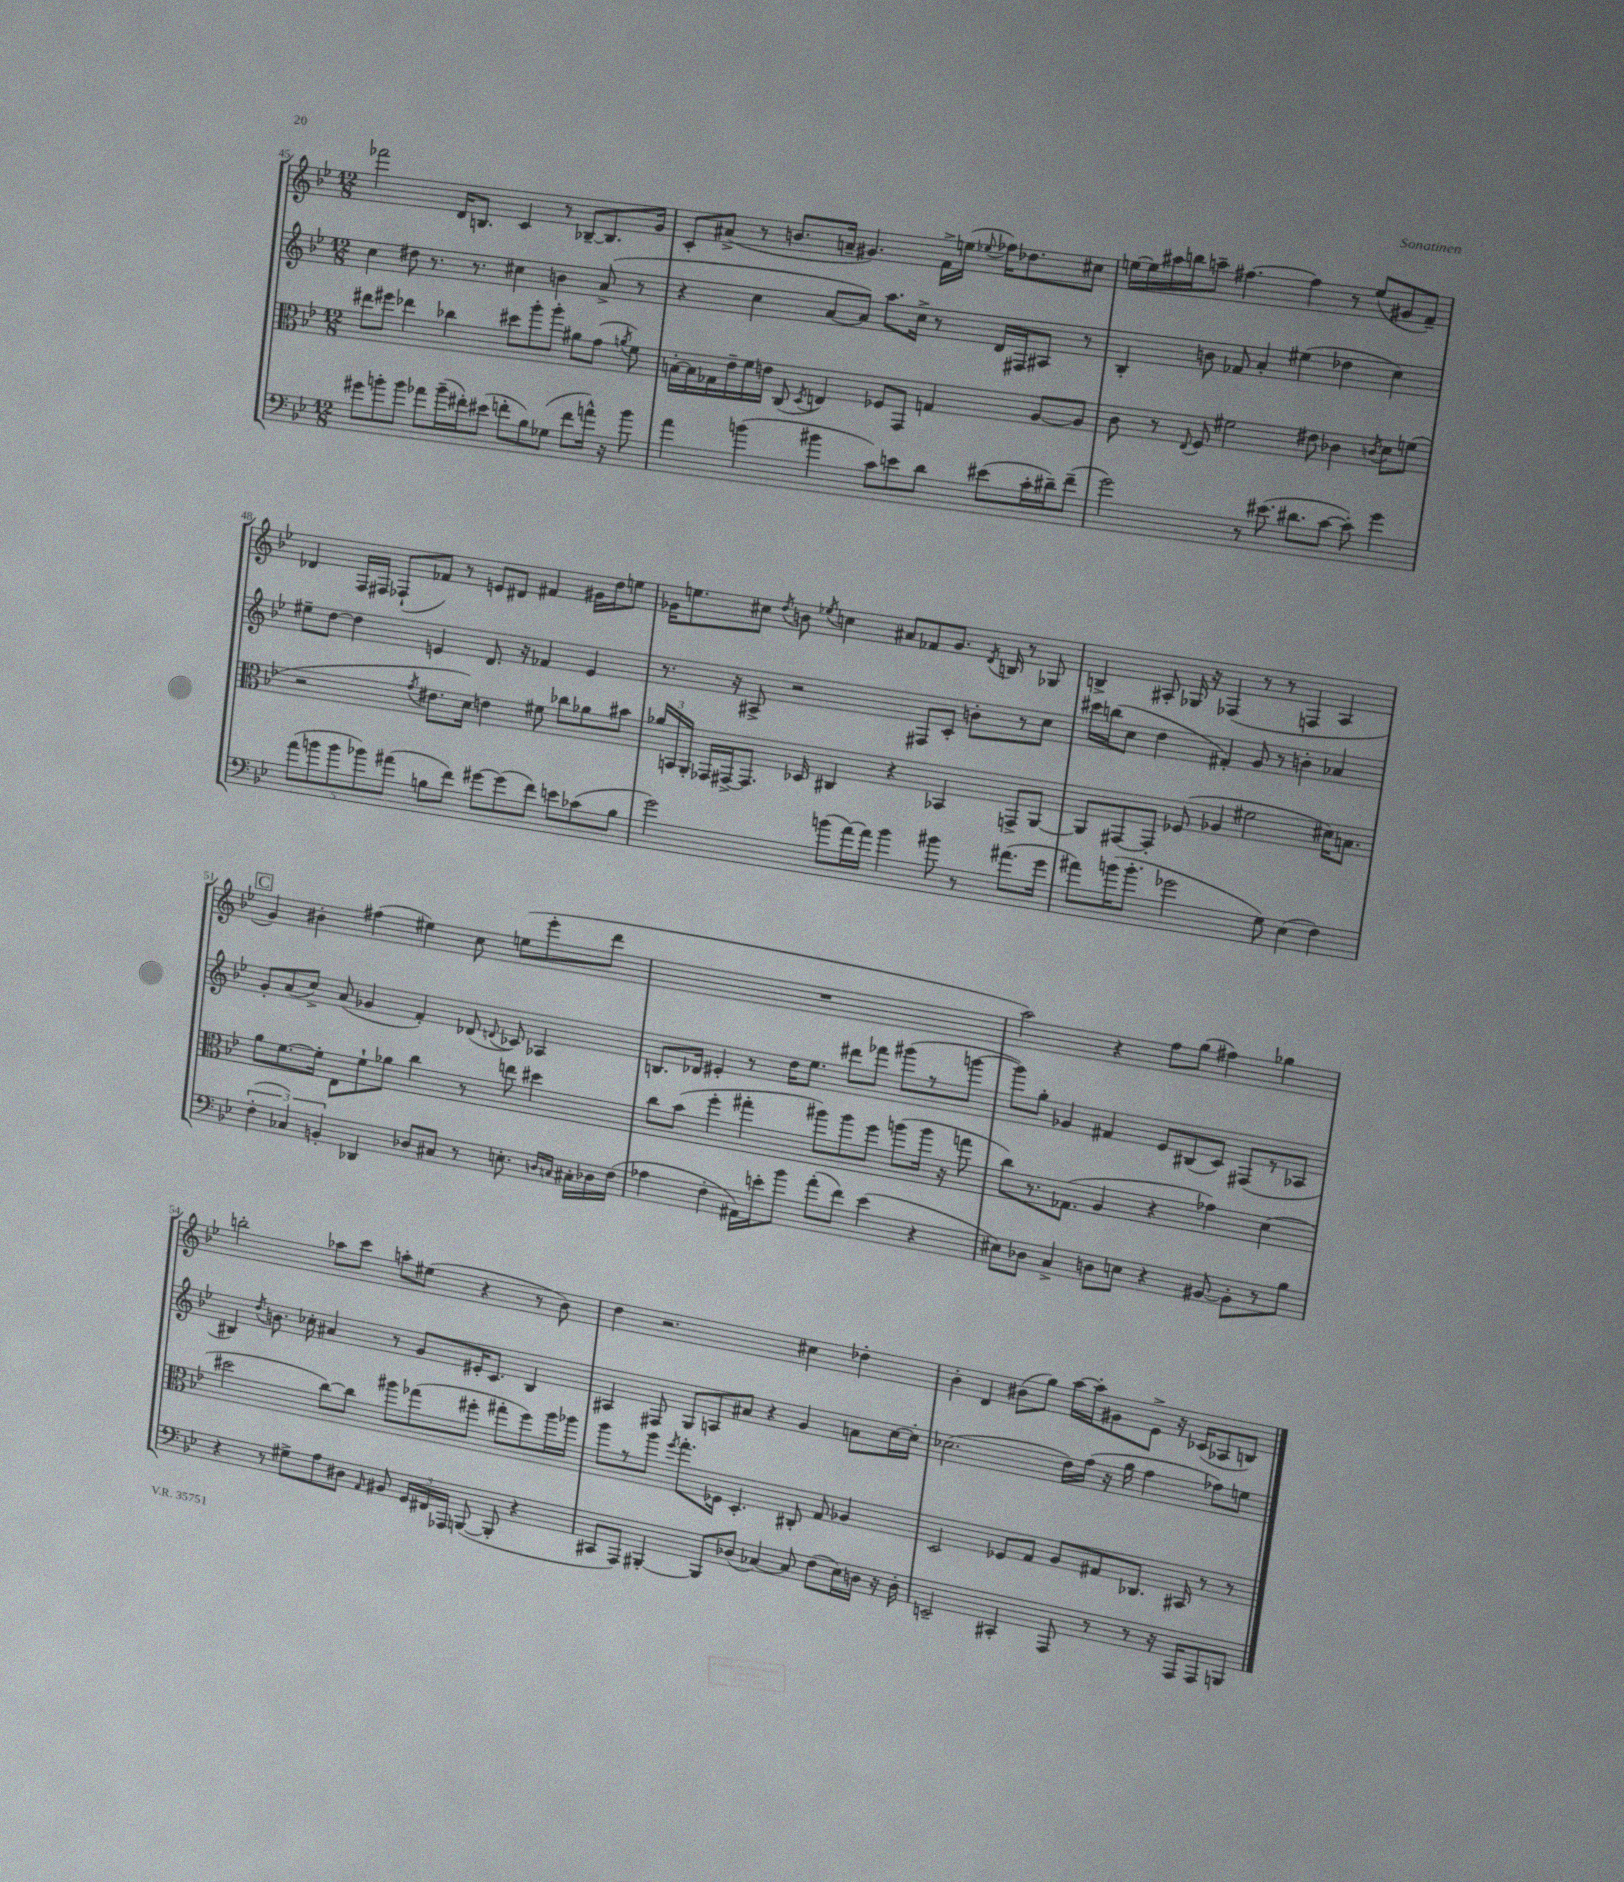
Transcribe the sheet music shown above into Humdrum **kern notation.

**kern	**kern	**kern	**kern
*staff4	*staff3	*staff2	*staff1
*clefF4	*clefC3	*clefG2	*clefG2
*k[b-e-]	*k[b-e-]	*k[b-e-]	*k[b-e-]
*M12/8	*M12/8	*M12/8	*M12/8
8g#	8ee#	4cc	2fff-
8b'	8ff#	.	.
8b	4ee-	8dd#	.
8a-	.	8.r	.
(16b~	4cc-	.	16d
16f#')	.	8.r	8.B
(8e#	.	.	.
8f'	8dd#	4cc#	4c
8B-)	8aa'	.	.
(8G-	8aa'	4b	8r
8f	8a#	.	[8B-~
16a^^)	(8g	(8a^	8.B-]
16r	.	.	.
.	8qa	.	.
8b	8f)	8r	.
.	.	.	16g
=	=	=	=
4a	[16B'	4r	8c'
.	16B]	.	.
.	16G-	.	(8a#^
.	16e-~	.	.
(4b	16f	4cc	8r
.	16e	.	.
.	(8C	.	8.b
.	8qD	.	.
4b#	4E)	[8a	.
.	.	.	16a~
.	.	8a])	4.g#)
8c)	8F-	8.aa	.
8e	8GG	.	.
.	.	16cc^	.
8d	4G	8r	16f^
.	.	.	(16ee
.	.	.	8qqee-
(8e#	.	16d	16ff-)
.	.	16F#	8.dd-
16c'	[8A	8A#	.
16d#~)	.	.	.
(8f~	8A]	8r	8cc#
=	=	=	=
2g)	8c	4B-'	[16ee
.	.	.	16ee]
.	8r	.	16aa#
.	.	.	16bb
.	8qqE-	.	.
.	8F	8b	8aa~
.	2f#	8f-	[4.ff#
8r	.	4a'	.
(8.e#	.	.	.
.	.	(4ee#	4ff#]
8.d#	.	.	.
.	8e#	.	.
[8c	4c-	4dd-	8r
8c'])	.	.	(8ee
.	8qc	.	.
4g	8d	4cc)	8g#
.	(8f	.	8f~)
=	=	=	=
(10a	2r	8ee#~	4d-
10b	.	.	.
.	.	[8dd	.
10b	.	.	.
.	.	4dd]	16F
10b-)	.	.	.
.	.	.	16F#
.	.	.	(8F-`
(10a#	.	.	.
.	8qg	.	.
8B	8.e#	4e	8f-)
8f)	.	.	8r
.	16d)	.	.
[8g#	4e	8.d	8e
(8g#]	.	.	8d#
.	.	16r	.
8f)	8f#	4f-	4f#
8e	8cc-	.	.
(8c-	8a-	4e	16g#
.	.	.	16dd
8B	8b#	.	8ee
=	=	=	=
2g)	24a-	8.r	16g-
.	24BB	.	.
.	.	.	8.ee
.	24AA'	.	.
.	16GG-	.	.
.	[16GG#^	16r	.
.	8.GG#]	8A#^	8cc#
.	.	.	8qdd
.	.	2r	8b
.	16D-	.	.
.	.	.	8qee-
(8b	4C#	.	4cc
[16a)	.	.	.
16a]	.	.	.
4b	4r	.	8a#
.	.	8F#	8f-
8b#	4BB-	8c'	8.g-
8r	.	8b'	.
.	.	.	8qd
.	.	.	16B
(8.a#	8GG^	8r	8r
.	[8AA	8cc	8G-
16g	.	.	.
=	=	=	=
8a#)	8AA]	16ccc#	4B^
.	.	(16bb	.
(16b	[8GG#	8cc	.
8.b'	.	.	.
.	8GG#']	4dd	8A#'
2g-	(8F-	.	16G-
.	.	.	16r
.	4A-	4f#')	(4F-
.	2f#	8g	8r
8G)	.	8r	8r
(4E-	.	4b'	4F
4F)	16d#)	4a-	4A#
.	8.B	.	.
=	=	=	=
(6F'	8a	8g'	4g)
.	[8.f	(8a	.
6C-)	.	.	.
.	.	8cc^)	4b#'
.	16f']	.	.
6BB'	.	.	.
.	8E-	(8a	.
4DD-	8f`	4g-	(4ff#
.	8a-	.	.
8D-	4cc	4f')	4ee#)
8C#	.	.	.
8r	8r	(8d-	8cc
.	.	8qqd	.
8.E'	8ee	8c-)	(8ee
.	4dd#	4A-	8eee-'
16qqD	.	.	.
16qqC	.	.	.
16C#'	.	.	.
16D-	.	.	8ddd
(16F	.	.	.
=	=	=	=
4A-	8cc	8.B	1.r
.	(8b-	.	.
.	.	16d-	.
4F'	4ff'	4e#'	.
16AA#)	4gg#'	8r	.
16e'	.	.	.
8b-	.	16dd	.
.	.	8.ee-	.
(8a'	8aa#)	.	.
8f)	8aa#	8ddd#	.
(4e	8ff	8fff-	.
.	(8aa	(8ggg#	.
4r	16aa	8r	.
.	16r	.	.
.	8gg	[8ggg	.
=	=	=	=
8E#)	8cc)	8ggg])	2aa)
8D-	8.r	8gg'	.
4C^	.	4g-	.
.	(8.G-	.	.
8D	4A	4f#	4r
8E	.	.	.
4r	4r	8e-	8ff
.	.	(8B#	(8gg
[8BB#	4g-)	8c)	4ff#)
8BB#']	.	(8F#	.
8r	(4d	8r	4gg-
8B-	.	8A-	.
=	=	=	=
4r	2dd#	4B#)	2bb'
.	.	8qdd	.
8r	.	8.b	.
8G#^	.	.	.
.	.	16cc-'	.
8A	[8cc)	4a#	8aa-
8D#	8cc]	.	8ccc
16qqAA	.	.	.
8BB#	8aa#	8r	8aa'
24GG	(8gg-	8g	(8ee#
24FF#	.	.	.
24AAA-	.	.	.
([8BBB	8ff#'	16e#'	4r
.	.	8.c	.
8BBB']	8gg#'	.	.
4r	8ff#)	4B#	8r
.	16aa#	.	8b-)
.	16aa-	.	.
=	=	=	=
8CC#	8aa	4A#	4dd
8AAA)	8r	.	.
[4BBB#'	8aa	8F#	2.r
.	8qff	.	.
.	8.gg'	8G	.
8BBB#]	.	8A	.
.	16F-	.	.
(8D-	4.D'	8a#	.
[4C-)	.	4r	.
8C-]	8C#'	4g	4cc#
(8F	8G	.	.
16E-)	4A-	8a	4dd-'
16D	.	.	.
16r	.	[16cc	.
16D'	.	16cc']	.
=	=	=	=
2EE~	2D	(2.cc-	4b-'
.	.	.	4d
4CC#'	8F-	.	(8b#
.	8G	.	8gg)
8AAA	8A	16dd)	[16aa
.	.	(16ff	16aa']
8r	8G#	16r	8g#
.	.	16gg	.
8r	8.C-	4ff	8e-^
16r	.	.	16r
16AAA	16BB#	.	(16c-
8AAA	8r	8ff-)	8A-
8BBB	8r	8ee	8B)
==	==	==	==
*-	*-	*-	*-
